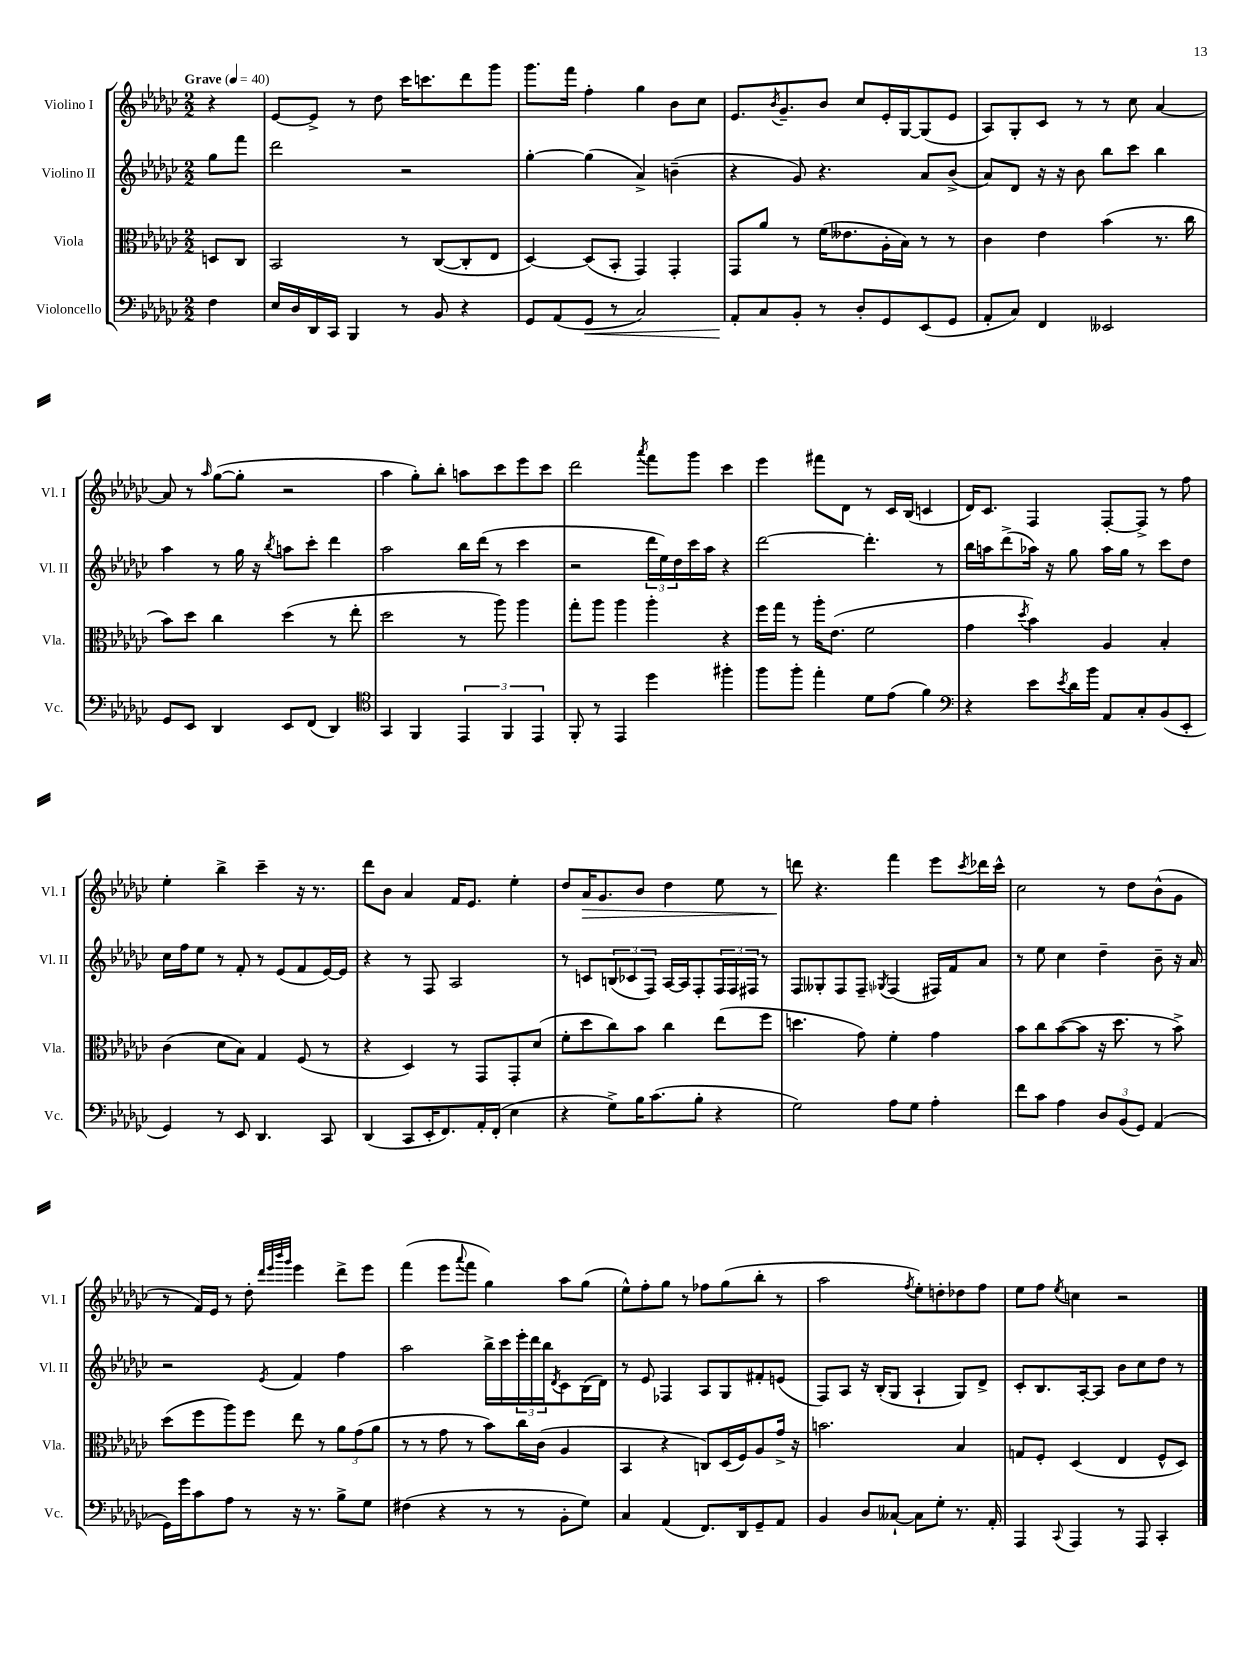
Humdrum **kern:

**kern	**kern	**kern	**kern
*staff4	*staff3	*staff2	*staff1
*clefF4	*clefC3	*clefG2	*clefG2
*k[b-e-a-d-g-c-]	*k[b-e-a-d-g-c-]	*k[b-e-a-d-g-c-]	*k[b-e-a-d-g-c-]
*M2/2	*M2/2	*M2/2	*M2/2
*MM40	*MM40	*MM40	*MM40
4F\	8D/L	8gg-\L	4r
.	8C-/J	8fff\J	.
=	=	=	=
16E-/LL	2BB-/	2ddd-\	[8e-/L
16D-/	.	.	.
16DD-/	.	.	8e-^/]J
16CC-/JJ	.	.	.
4BBB-/	.	.	8r
.	.	.	8dd-\
8r	8r	2r	16ccc-\LK
.	.	.	8.ccc\
8BB-/	([8C-/L	.	.
4r	8C-'/]	.	8ddd-\
.	8E-/J	.	8ggg-\J
=	=	=	=
8GG-/L	[4D-/)	[4gg-'\	8.ggg-\L
(8AA-/	.	.	.
.	.	.	16fff\Jk
8GG-/J	(8D-/]L	(4gg-\]	4ff'\
8r	8BB-'/J	.	.
2C-/)	4GG-/)	4a-^/)	4gg-\
.	4GG-'/	(4b~\	8b-\L
.	.	.	8cc-\J
=	=	=	=
8AA-'/L	8GG-/L	4r	8.e-/L
8C-/	8a-/J	.	.
.	.	.	8qb-/
.	.	.	8.g-~/
8BB-'/J	8r	8g-/)	.
8r	(16f\LK	4.r	8b-/J
.	8.e--\	.	.
8D-'/L	.	.	8cc-/L
8GG-/	16A-'\L	.	16e-'/L
.	16B-\JJ)	.	[16G-/J
(8EE-/	8r	8a-/L	(8G-/]
8GG-/J	8r	(8b-^/J	8e-/J
=	=	=	=
8AA-'/L	4c-\	8a-/L)	8A-/L)
8C-/J)	.	8d-/J	8G-'/
4FF/	4e-\	16r	8c-/J
.	.	16r	.
.	.	8b-\	8r
2EE--/	(4b-\	8bb-\L	8r
.	.	8ccc-\J	8cc-\
.	8.r	4bb-\	[4a-/
.	16cc-\	.	.
=	=	=	=
8GG-/L	8b-\L)	4aa-\	8a-/]
8EE-/J	8dd-\J	.	8r
.	.	.	16qqaa-/
4DD-/	4cc-\	8r	([8gg-\L
.	.	16gg-\	8gg-'\]J
.	.	16r	.
.	.	8qbb-/	.
8EE-/L	(4dd-\	8aa\L	2r
(8FF/J	.	8ccc-'\J	.
4DD-/)	8r	4ddd-\	.
.	8ee-'\	.	.
=	=	=	=
*clefC4	*	*	*
4GG-/	2dd-\	2aa-\	4aa-\
4FF/	.	.	8gg-'\L)
.	.	.	8bb-'\J
6EE-/	8r	16bb-\LL	8aa\L
.	.	(16ddd-\JJ	.
.	8aa-\)	8r	8ccc-\
6FF/	.	.	.
.	4aa-\	4ccc-\	8eee-\
6EE-/	.	.	.
.	.	.	8ccc-\J
=	=	=	=
8FF'/	8gg-'\L	2r	2ddd-\
8r	8aa-\J	.	.
4EE-/	4aa-\	.	.
.	.	.	8qaaa-/
4dd-\	4aa-'\	24ddd-\LL	8fff\L
.	.	24ee-\)	.
.	.	24dd-\	.
.	.	16ccc-\	8ggg-\J
.	.	16aa-\JJ	.
4ff#'\	4r	4r	4ccc-\
=	=	=	=
8ff\L	16ff\LL	[2ddd-\	4eee-\
.	16gg-\JJ	.	.
8ff'\J	8r	.	.
4ee-'\	16aa-'\LK	.	8fff#\L
.	(8.e-\J	.	.
.	.	.	8d-\J
8d-\L	2f\	4.ddd-'\]	8r
(8e-\J	.	.	16c-/LL
.	.	.	(16B-/JJ
4f\)	.	.	4c/
.	.	8r	.
=	=	=	=
*clefF4	*	*	*
4r	4g-\	16bb-\LL	16d-/LK)
.	.	16aa\J	8.c-/J
.	.	(8ddd-^\	.
.	8qdd-/	.	.
8e-\L	4b-\)	16aa-\Jk)	4F/
.	.	16r	.
8qe-/	.	.	.
16d-\L	.	8gg-\	.
16b-\JJ	.	.	.
8AA-/L	4A-/	16aa-\LL	[8F'/L
.	.	16gg-\JJ	.
8C-'/	.	8r	8F^/]J
(8BB-/	4B-'/	8ccc-\L	8r
8EE-'/J	.	8dd-\J	8ff\
=	=	=	=
4GG-/)	(4c-\	16cc-\LL	4ee-'\
.	.	16ff\J	.
.	.	8ee-\J	.
8r	8d-\L	8r	4bb-^\
8EE-/	8B-\J)	8f'/	.
4.DD-/	4G-/	8r	4ccc-~\
.	.	(8e-/L	.
.	(8F/	8f/	16r
.	.	.	8.r
8CC-/	8r	[16e-/L)	.
.	.	16e-/]JJ	.
=	=	=	=
(4DD-/	4r	4r	8ddd-\L
.	.	.	8b-\J
8CC-/L	4D-/)	8r	4a-/
16EE-'/K	.	8F/	.
8.FF/)	.	.	.
.	8r	2A-/	16f/LK
.	.	.	8.e-/J
16AA-'/L	8GG-/L	.	.
(16FF'/JJ	.	.	.
4E-\	8GG-'/	.	4ee-'\
.	(8d-/J	.	.
=	=	=	=
4r	8f'\L	8r	8dd-/L
.	8dd-\	8c/L	16a-/K
.	.	.	8.g-/
8G-^\L)	8cc-\)	(12B/	.
.	.	12c-/	.
16B-\K	8b-\J	.	8b-/J
.	.	12F/J)	.
(8.c-\	.	.	.
.	4cc-\	[16A-/LL	4dd-\
.	.	16A-/]J	.
8B-'\J	.	8F'/	.
4r	(8ee-\L	24F/L	8ee-\
.	.	24F/	.
.	.	24F#/JJ	.
.	8ff\J	8r	8r
=	=	=	=
2G-\)	4.dd\	8F/L	8ddd\
.	.	8G--'/	4.r
.	.	8F/	.
.	8g-\)	8F~/J	.
.	.	8qG-/	.
8A-\L	4f'\	(4F/	4fff\
8G-\J	.	.	.
4A-'\	4g-\	16F#/LL)	8eee-\L
.	.	16f/J	.
.	.	.	8qccc-/
.	.	8a-/J	16ddd-\L
.	.	.	16ccc-^^\JJ
=	=	=	=
8f\L	8b-\L	8r	2cc-\
8c-\J	8cc-\	8ee-\	.
4A-\	([8b-\	4cc-\	.
.	8b-\]J	.	.
12D-/L	16r	4dd-~\	8r
.	8.dd-\	.	.
(12BB-/	.	.	.
.	.	.	8dd-\L
12GG-/J)	.	.	.
(4AA-/	8r	8b-~\	(8b-^^\
.	8b-^\)	16r	8g-\J
.	.	16a-/	.
=	=	=	=
16GG-\LL)	(8dd-\L	2r	8r
16g-\J	.	.	.
8c-\	8ff\	.	16f/LL)
.	.	.	16e-/JJ
8A-\J	8aa-\)	.	8r
8r	8ff\J	.	8dd-'\
.	.	.	32qqddd-/LLL
.	.	.	32qqeee-/
.	.	.	32qqbbb-/
.	.	8qe-/	32qqggg-/JJJ
16r	8ee-\	4f/	4eee-\
8.r	.	.	.
.	8r	.	.
8B-^\L	12a-\L	4ff\	8ddd-^\L
.	(12g-\	.	.
8G-\J	.	.	8eee-\J
.	12a-\J	.	.
=	=	=	=
(4F#\	8r	2aa-\	(4fff\
.	8r	.	.
4r	8g-\	.	8eee-\L
.	.	.	8qqaaa-/
.	8r	.	8fff\J
8r	8b-\L)	16bb-^\LL	4gg-\)
.	.	16ccc-\	.
8r	16cc-\L	24eee-'\	.
.	.	24ddd-\	.
.	(16c-\JJ	.	.
.	.	24bb-\J	.
.	.	8qd-/	.
8BB-'\L	4A-/	8c-\	8aa-\L
8G-\J)	.	(16B-\L	(8gg-\J
.	.	16d-\JJ)	.
=	=	=	=
4C-/	4BB-/	8r	8ee-^^\L)
.	.	8e-/	8ff'\
(4AA-/	4r	4F-/	8gg-\J
.	.	.	8r
8.FF/L)	8C/L)	8A-/L	8ff-\L
.	(16D-/L	8G-/	(8gg-\
16DD-/k	16F/J)	.	.
8GG-~/	8A-/	8f#'/	8bb-'\J
8AA-/J	16g-^/Jk	(8e/J	8r
.	16r	.	.
=	=	=	=
4BB-/	2.b\	8F/L)	2aa-\
.	.	8A-/J	.
8D-/L	.	16r	.
.	.	(16B-'/LK	.
[8C--`/J	.	8G-/J	.
.	.	.	8qff/
8C--\]L	.	4A-`/	8ee-'\L)
8G-'\J	.	.	8dd'\
8.r	4B-/	8G-/L)	8dd-\
.	.	8d-^/J	8ff\J
16AA-'/	.	.	.
=	=	=	=
4AAA-/	8G/L	8c-'/L	8ee-\L
.	8F'/J	8.B-/	8ff\J
8qqCC-/	.	.	8qee-/
4AAA-/	(4D-/	.	4cc\
.	.	[16A-'/k	.
.	.	8A-/]J	.
8r	4E-/	8b-\L	2r
8AAA-/	.	8cc-\	.
4CC-'/	8F^^/L	8dd-\J	.
.	8D-/J)	8r	.
==	==	==	==
*-	*-	*-	*-
